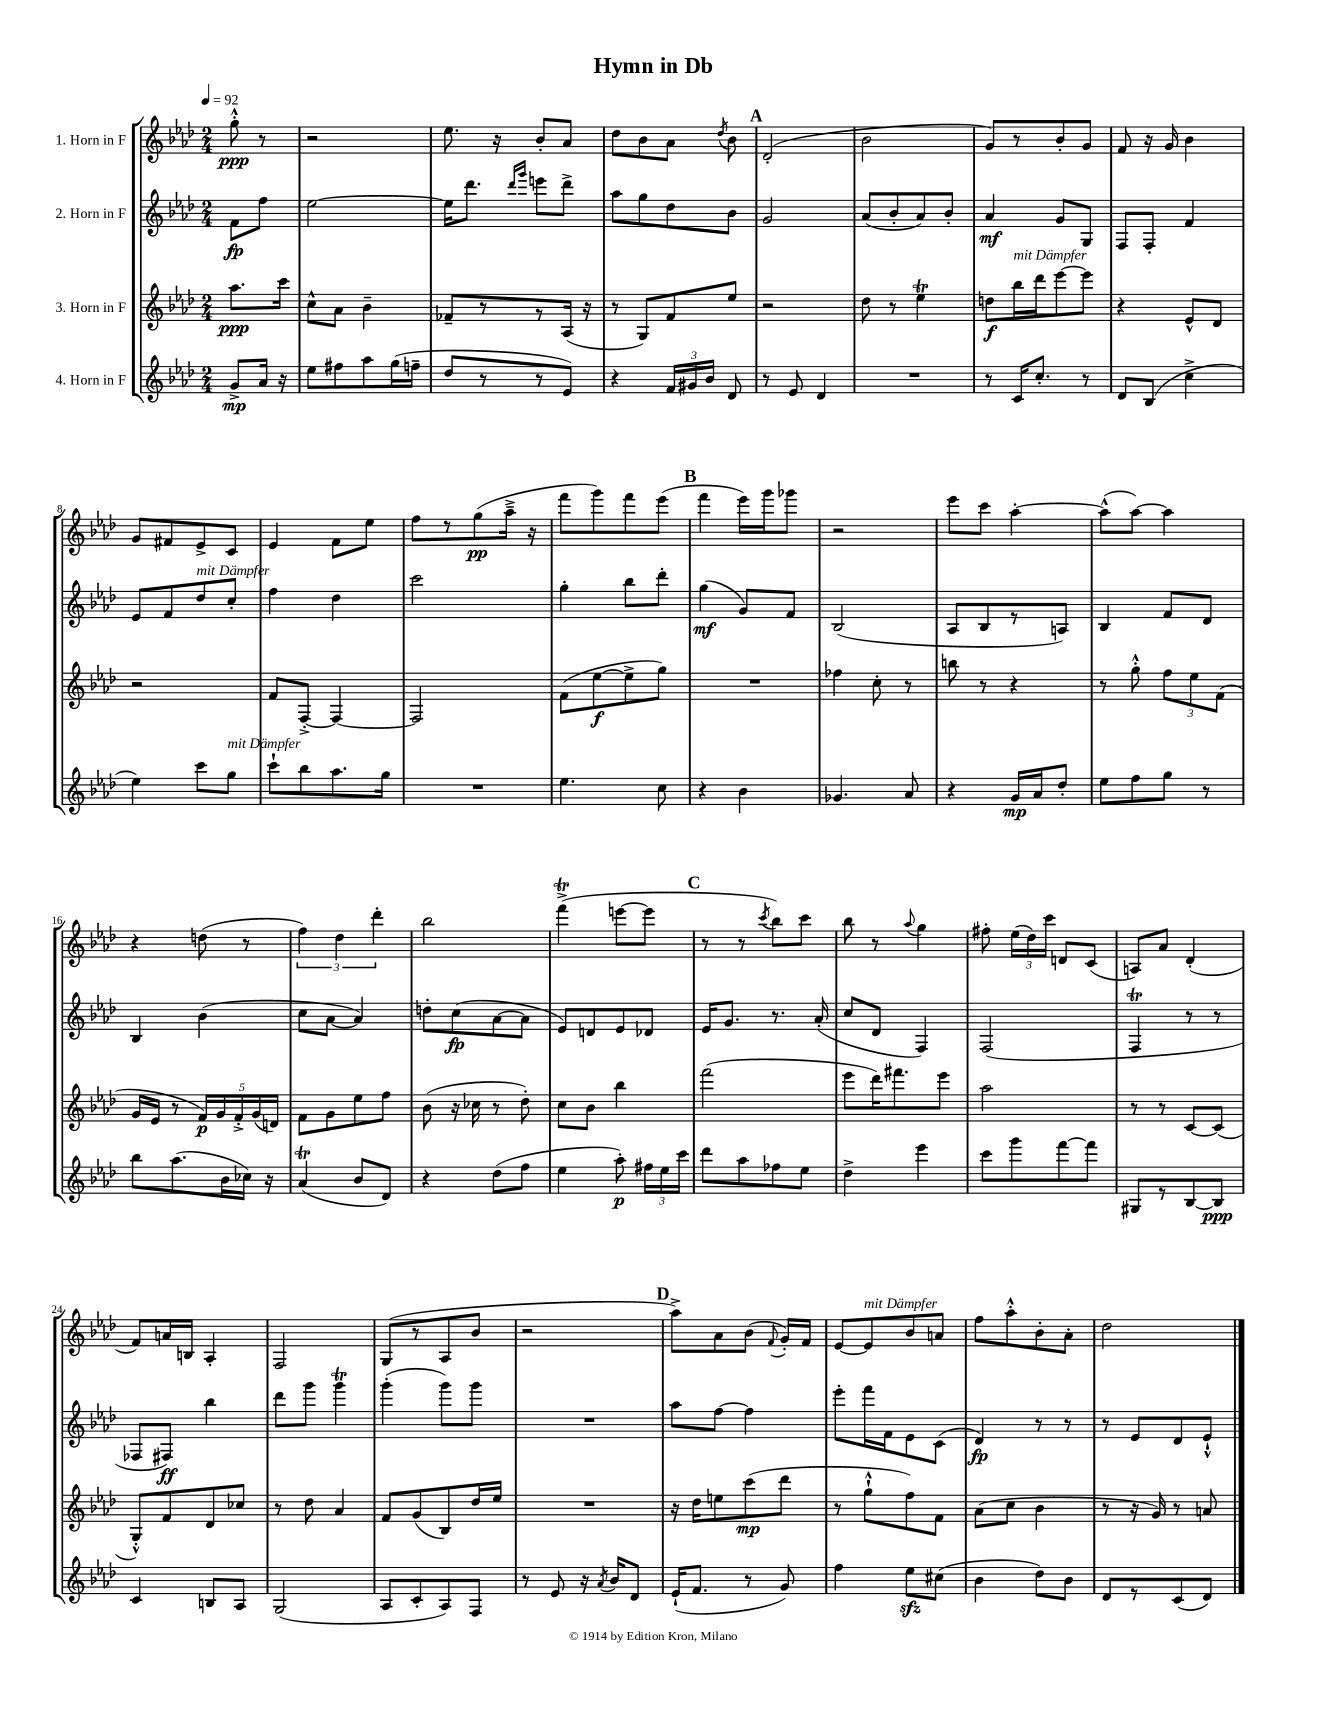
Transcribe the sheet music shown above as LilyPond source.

\header { title = "Hymn in Db" }
<<
\new StaffGroup <<
\new Staff = "s0" \with { instrumentName = "1. Horn in F" } {
    \clef treble \key aes \major \numericTimeSignature \time 2/4 \partial 4 \tempo 4 = 92
    \autoBeamOff g''8-.-^\ppp r8 |
    r2 |
    ees''8. r16 bes'8[-. aes'8] |
    des''8[ bes'8 aes'8] \acciaccatura { des''8 } bes'8 |
    \mark \markup { \bold "A" } des'2-.( |
    bes'2 |
    g'8[) r8 bes'8-. g'8] |
    f'8 r16 g'16 bes'4 |
    g'8[ fis'8 ees'8-> c'8] |
    ees'4 f'8[ ees''8] |
    f''8[ r8 g''8\pp( aes''16]---> r16 |
    f'''8[ g'''8) f'''8 ees'''8]( |
    \mark \markup { \bold "B" } f'''4 ees'''16[) g'''16 ges'''8] |
    r2 |
    ees'''8[ c'''8] aes''4~-. |
    aes''8[-^( aes''8]~) aes''4 |
    r4 d''8( r8 |
    \tuplet 3/2 { f''4) des''4 des'''4-. } |
    bes''2 |
    f'''4->\trill( e'''8[~ e'''8] |
    \mark \markup { \bold "C" } r8 r8 \acciaccatura { c'''8 } bes''8[) c'''8] |
    bes''8 r8 \appoggiatura { aes''8 } g''4 |
    fis''8-. \tuplet 3/2 { ees''16[( des''16) c'''16] } d'8[ c'8]( |
    a8[) aes'8] des'4-.( |
    f'8[) a'16 b16] aes4-. |
    f2 |
    g8[( r8 aes8 bes'8] |
    r2 |
    \mark \markup { \bold "D" } aes''8[->) aes'8 bes'8]( \appoggiatura { f'8 } g'16[-.) f'16] |
    ees'8[~ ees'8^\markup { \italic "mit Dämpfer" } bes'8 a'8] |
    f''8[ aes''8-.-^ bes'8-. aes'8]-. |
    des''2 \bar "|." |
}
\new Staff = "s1" \with { instrumentName = "2. Horn in F" } {
    \clef treble \key aes \major \numericTimeSignature \time 2/4 \partial 4
    \autoBeamOff f'8[\fp f''8] |
    ees''2~ |
    ees''16[ des'''8.] \grace { des'''16[ g'''16] } e'''8[ des'''8]-> |
    aes''8[ g''8 des''8 bes'8] |
    \mark \markup { \bold "A" } g'2 |
    aes'8[( bes'8-. aes'8) bes'8]-. |
    aes'4\mf g'8[ g8] |
    f8[ f8]-. f'4 |
    ees'8[ f'8 des''8^\markup { \italic "mit Dämpfer" } c''8]-. |
    f''4 des''4 |
    c'''2 |
    g''4-. bes''8[ des'''8]-. |
    \mark \markup { \bold "B" } g''4\mf( g'8[) f'8] |
    bes2( |
    aes8[ bes8 r8 a8]) |
    bes4 f'8[ des'8] |
    bes4 bes'4( |
    c''8[ aes'8]~ aes'4) |
    d''8[-. c''8\fp( aes'8~ aes'8] |
    ees'8[) d'8 ees'8 des'8] |
    \mark \markup { \bold "C" } ees'16[ g'8.] r8. aes'16-.( |
    c''8[ des'8] f4) |
    f2( |
    f4\trill r8 r8 |
    fes8[ fis8]\ff) bes''4 |
    des'''8[ g'''8] g'''4\trill |
    g'''4-.( g'''8[) g'''8] |
    R2 |
    \mark \markup { \bold "D" } aes''8[ f''8]~ f''4 |
    ees'''8[-. f'''16 f'16 ees'8 c'8]( |
    des'4\fp) r8 r8 |
    r8 ees'8[ des'8 ees'8]-!-^ \bar "|." |
}
\new Staff = "s2" \with { instrumentName = "3. Horn in F" } {
    \clef treble \key aes \major \numericTimeSignature \time 2/4 \partial 4
    \autoBeamOff aes''8.[\ppp c'''16] |
    c''8[-^ aes'8] bes'4-- |
    fes'8[-- r8 r8 aes16]( r16 |
    r8 g8[) f'8 ees''8] |
    \mark \markup { \bold "A" } r2 |
    des''8 r8 ees''4\trill |
    d''8[\f bes''16^\markup { \italic "mit Dämpfer" } des'''16 ees'''8~ ees'''8] |
    r4 ees'8[-^ des'8] |
    r2 |
    f'8[ f8]~-.-> f4~ |
    f2 |
    f'8[( ees''8~\f ees''8-> g''8]) |
    \mark \markup { \bold "B" } R2 |
    fes''4 c''8-. r8 |
    b''8 r8 r4 |
    r8 g''8-.-^ \tuplet 3/2 { f''8[ ees''8 f'8]( } |
    g'16[ ees'16] r8 \tuplet 5/4 { f'16[\p) g'16 f'16-.-> g'16( d'16]) } |
    f'8[ g'8 ees''8 f''8] |
    bes'8( r16 ces''16 r8 des''8-.) |
    c''8[ bes'8] bes''4 |
    \mark \markup { \bold "C" } f'''2( |
    ees'''8[ des'''16) fis'''8. ees'''8] |
    aes''2 |
    r8 r8 c'8[~ c'8]( |
    g8[-.-^) f'8 des'8 ces''8] |
    r8 des''8 aes'4 |
    f'8[ g'8( bes8) des''16 ees''16] |
    R2 |
    \mark \markup { \bold "D" } r16 des''16[ e''8 c'''8\mp( des'''8] |
    r8 g''8[-!-^ f''8) f'8] |
    aes'8[( c''8] bes'4 |
    r8 r16 g'16) r8 a'8 \bar "|." |
}
\new Staff = "s3" \with { instrumentName = "4. Horn in F" } {
    \clef treble \key aes \major \numericTimeSignature \time 2/4 \partial 4
    \autoBeamOff g'8[->\mp aes'16] r16 |
    ees''8[ fis''8 aes''8 g''16( f''16]-- |
    des''8[ r8 r8 ees'8]) |
    r4 \tuplet 3/2 { f'16[ gis'16 bes'16] } des'8 |
    \mark \markup { \bold "A" } r8 ees'8 des'4 |
    R2 |
    r8 c'16[ c''8.]-. r8 |
    des'8[ bes8]( c''4-> |
    ees''4) c'''8[ g''8]^\markup { \italic "mit Dämpfer" } |
    c'''8[-! bes''8 aes''8. g''16] |
    R2 |
    ees''4. c''8 |
    \mark \markup { \bold "B" } r4 bes'4 |
    ges'4. aes'8 |
    r4 g'16[\mp aes'16 des''8]-. |
    ees''8[ f''8 g''8] r8 |
    bes''8[ aes''8.( bes'16 ces''16]) r16 |
    aes'4\trill( bes'8[ des'8]) |
    r4 des''8[( f''8] |
    ees''4 aes''8-.\p) \tuplet 3/2 { fis''16[ ees''16 c'''16] } |
    \mark \markup { \bold "C" } des'''8[ aes''8 fes''8 ees''8] |
    des''4-> ees'''4 |
    c'''8[ g'''8 f'''8~ f'''8] |
    gis8[ r8 bes8~ bes8]\ppp |
    c'4 b8[ aes8] |
    g2( |
    aes8[ c'8-. aes8) f8] |
    r8 ees'8 r16 \acciaccatura { aes'8 } bes'16[ des'8] |
    \mark \markup { \bold "D" } ees'16[-!( f'8.] r8 g'8) |
    f''4 ees''8[\sfz cis''8]( |
    bes'4 des''8[) bes'8] |
    des'8[ r8 c'8( des'8]) \bar "|." |
}
>>
>>
